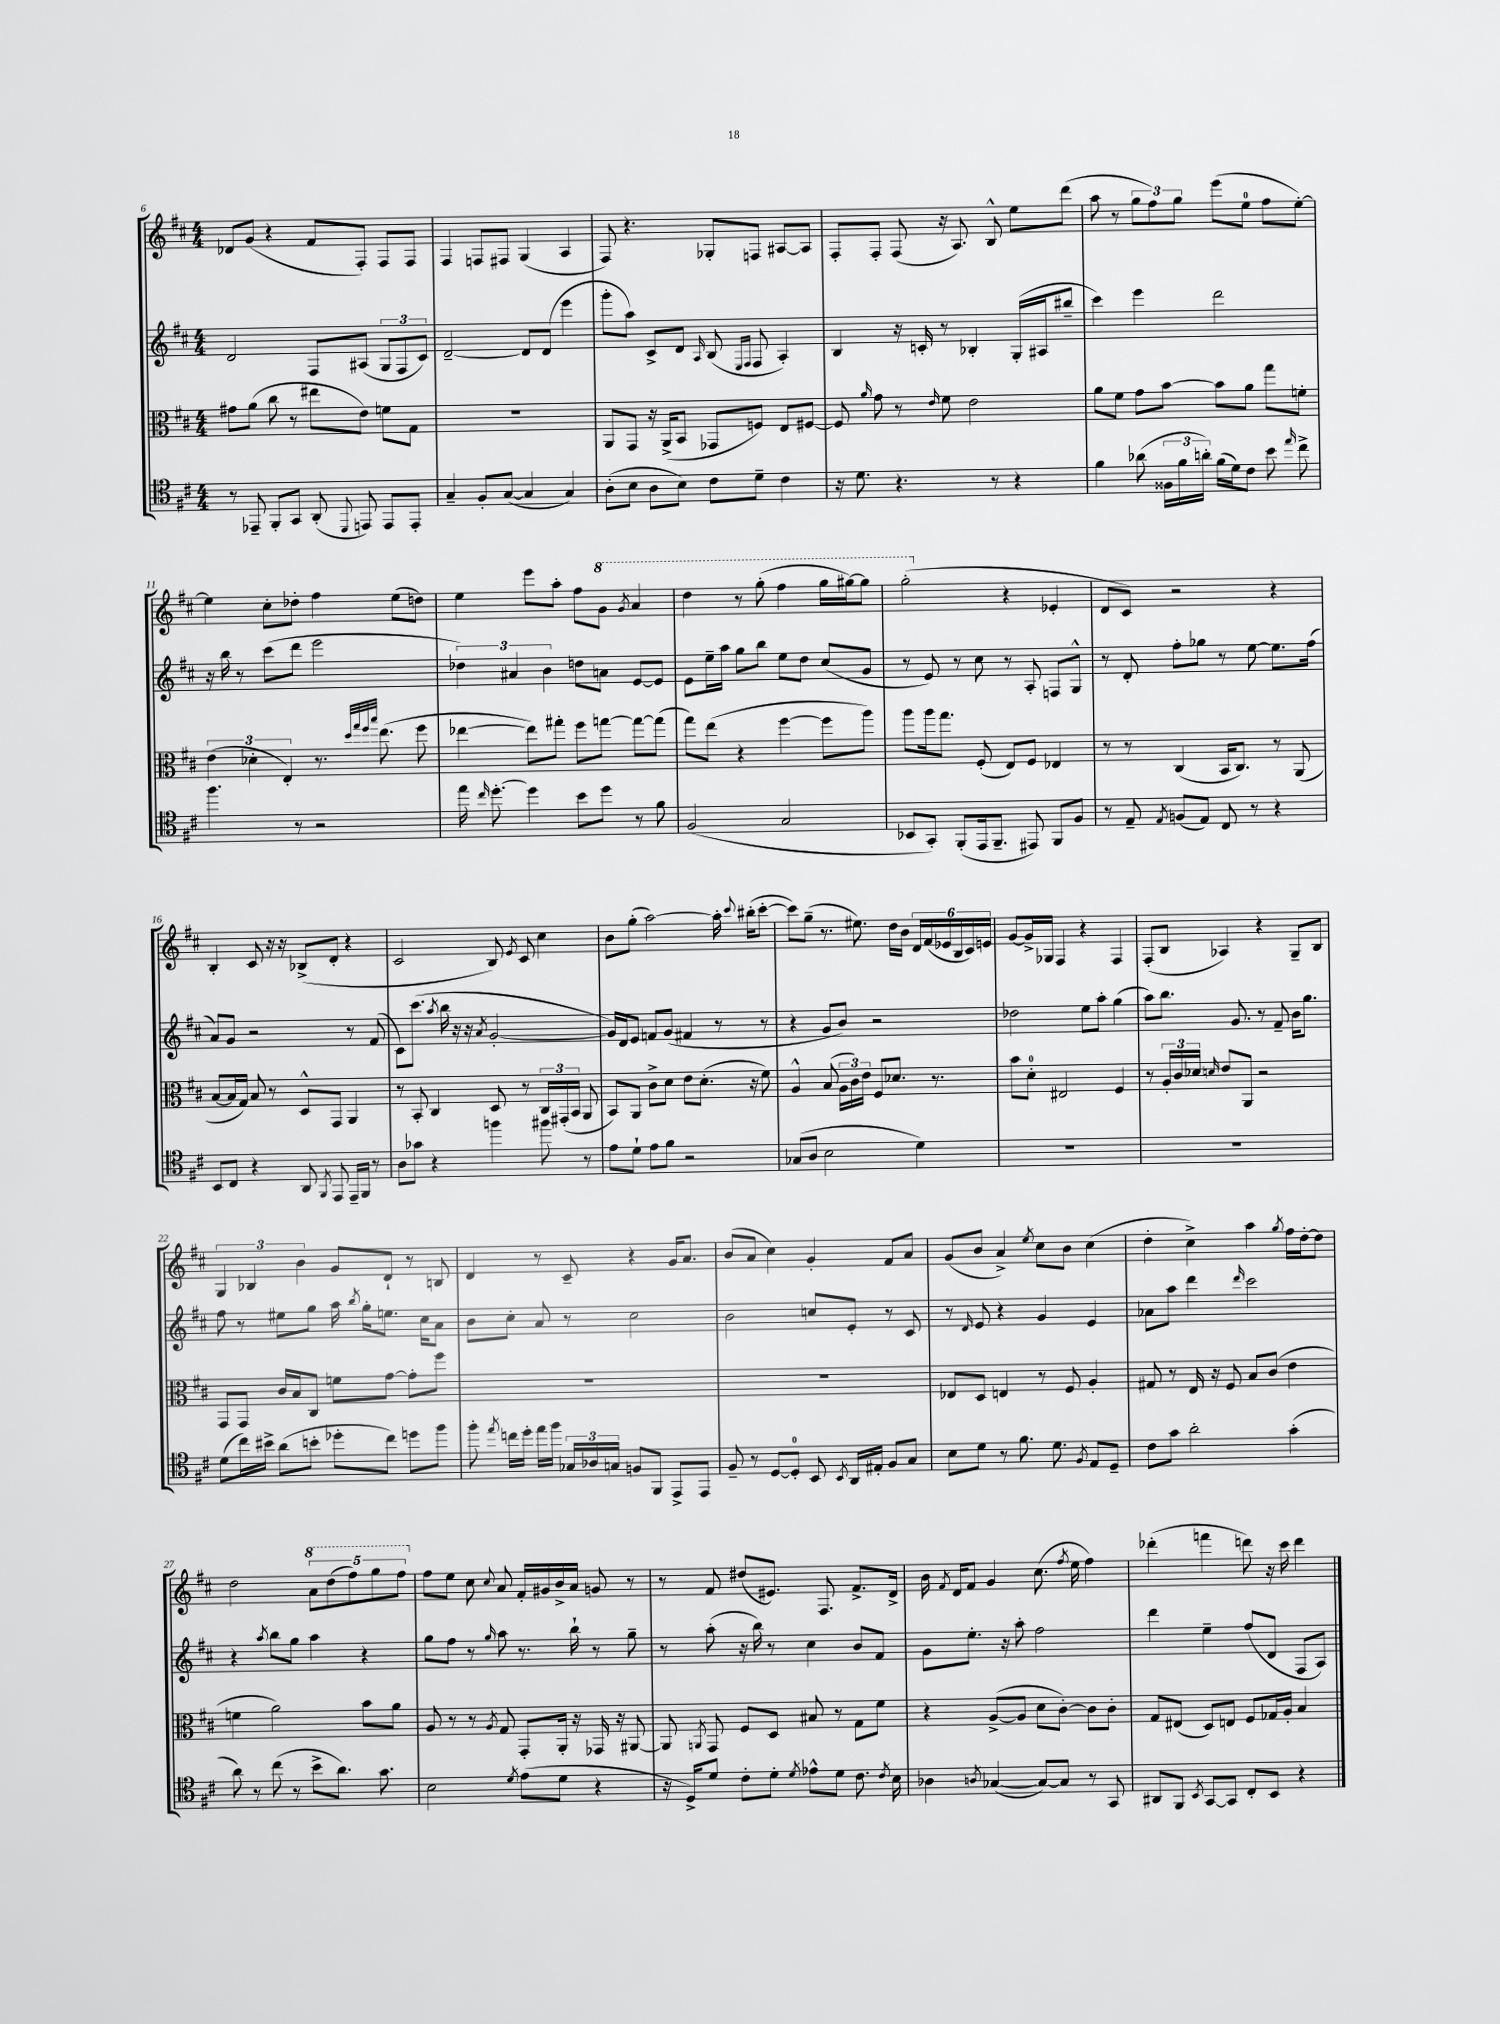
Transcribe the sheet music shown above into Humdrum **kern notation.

**kern	**kern	**kern	**kern
*part4	*part3	*part2	*part1
*staff4	*staff3	*staff2	*staff1
*clefC4	*clefC3	*clefG2	*clefG2
*k[f#c#]	*k[f#c#]	*k[f#c#]	*k[f#c#]
*M4/4	*M4/4	*M4/4	*M4/4
=6	=6	=6	=6
8r	8g#X\L	2d/	8d-X/L
8EE-X~/	(8a\J	.	(8g/J
8FF#'/L	8cc#\	.	4r
8GG/J	8r	.	.
(8AA'/	8ee#X\L	8F#/L	8f#/L
8qqDD/	.	.	.
8EEn/)	8e\J)	(8A#X/J	8F#'/J)
8EE/L	8fn\L	12G/L	8F#/L
.	.	12F#/	.
8EE'/J	8G\J	.	8F#/J
.	.	12c#/J)	.
=7	=7	=7	=7
4G~/	1r	[2d~/	4F#/
8F#'/L	.	.	8Fn/L
([8G/J	.	.	8F#X/J
4G/]	.	8d/L]	(4G/
.	.	(8d/J	.
4G/)	.	4eee\	4A/
=8	=8	=8	=8
(8A'\L	8AA/L	8ggg'\L	8F#/)
8B\J	8GG/J	8aa\J)	4.r
8A\L	16r	8c#^/L	.
.	(16AA^/KL	.	.
8B\J)	8BB/J	8d/J	.
.	.	16qqA/	.
8c#\L	8GG-X/L	(8B/	8G-X'/L
.	.	16qqE/LL	.
.	.	16qqF#/JJ	.
8d~\J	8Fn/J)	8F#/	8Fn/J
4c#\	8E/L	4A'/)	[8A#X/L
.	[8F#X/J	.	8A#/J]
=9	=9	=9	=9
16r	8F#/]	4B/	8F#'/L
8.d\	.	.	.
.	16qqa/	.	.
.	8g\	.	8F#'/J
4.r	8r	16r	(8F#/
.	.	16cn'/	.
.	16qqe/	.	.
.	8f#\	8r	16r
.	.	.	8.A/)
.	2e\	4B-X'/	.
8r	.	.	8B^^/
4r	.	(16G'/LL	8ee\L
.	.	16A#X/J	.
.	.	8bb#X~/J	(8ddd\J
=10	=10	=10	=10
4f#\	8a\L	4ccc#\)	8aa\
.	8f#\J	.	8r
(8a-X\	8g\L	4eee\	12gg\L
.	.	.	12ff#\)
24F##X\LL	[8b\J	.	.
24f#\	.	.	12gg\J
24an'\JJ)	.	.	.
(16f#\LL	8b\L]	2ddd\	(8eee\L
16d\J)	.	.	.
8c#\J	8a\J	.	8ee\J
8b\	8gg\L	.	8ff#\L
16qqee/	.	.	.
8cc#^\	8fn'\J	.	[8ee'\J)
!!LO:LB:g=z
=11	=11	=11	=11
4.ff#\	(6e\	16r	4ee\]
.	.	16bb\	.
.	.	8r	.
.	6d-X'\	.	.
.	.	(8ccc#\L	8cc#'\L
.	6E'/)	.	.
8r	.	8ddd\J	8dd-X'\J
2r	8.r	2eee\	4ff#\
.	32qqdd/LLL	.	.
.	32qqgg/	.	.
.	32qqff#/	.	.
.	32qqbb/JJJ	.	.
.	(8.ee\	.	.
.	.	.	(8ee\L
.	8ff#\	.	8ddn\J)
=12	=12	=12	=12
16ee\	[4ee-X\	6dd-X\)	4ee\
16qqcc#/	.	.	.
[8.dd'\	.	.	.
.	.	6a#X/	.
4dd\]	8ee-\L])	.	8eee\L
.	.	6b\	.
.	8gg#X'\J	.	8aa'\J
8b\L	8ff#\L	8ddn\L	8ff#\L
*	*	*	*8va
8dd\J	[8ggn\J	8an\J	8gg\J
.	.	.	8qgg/
8r	8gg\L_	[8e/L	4aa/
8f#\	(8gg\J]	8e/J]	.
=13	=13	=13	=13
(2F#/	8gg\L)	8e\L	4ddd\
.	(8ee\J	16ee~\L	.
.	.	16aa\JJ	.
.	4r	8gg\L	8r
.	.	8bb\J	(8ggg'\
2G/	[4ff#\	8ee\L	4fff#\
.	.	8dd\J	.
.	8ff#\L]	(8cc#/L	16ggg\LL
.	.	.	[16ggg#X\J)
.	8aa\J)	8g/J	8ggg#\J]
=14	=14	=14	=14
8BB-X/L	8aa\L	8r	(2ggg'\
8GG'/J)	16aa\k	8e/)	.
.	8.gg\J	.	.
(8FF#'/L	.	8r	.
16EE/k	(8F#'/	8cc#\	.
8.FF#~/J	.	.	.
*	*	*	*X8va
.	8E/L)	8r	4r
8EE#X/)	8F#/J	8A'/	.
8FF#/L	4E-X/	8Fn/L	4e-X'/
8F#/J	.	8G^^/J	.
=15	=15	=15	=15
8r	8r	8r	8d/L
8E~/	8r	8d'/	8c#/J)
8qE/	.	.	.
(8Fn/L	(4C#/	8ff#'\L	2r
8E/J)	.	8gg-X\J	.
8C#/	16BB/KL	8r	.
.	8.C#/J)	.	.
8r	.	[8ee\	.
4r	8r	8.ee\L]	4r
.	(8AA/	.	.
.	.	(16ff#\Jk	.
!!LO:LB:g=z
=16	=16	=16	=16
8BB/L	[8B/L	8a/L)	4B'/
8C#/J	16B/L]	8g/J	.
.	16G/JJ)	.	.
4r	8B/	2r	8c#/
.	8r	.	16r
.	.	.	16r
8AA/	8D^^/L	.	(8B-X^/L
8qFF#/	.	.	.
8EE/	8GG/J	.	8d'/J
16EE~/LL	4AA/	8r	4r
16FF#/JJ	.	.	.
8r	.	(8f#/	.
=17	=17	=17	=17
8A\L	8r	8c#\L)	2c#/
8g-X\J	8BB'/	(8.ccc#\J	.
4r	4C#/	.	.
.	.	8qaa/	.
.	.	16bb\	.
.	.	16r	.
.	.	16r	.
.	.	8qa/	.
4ffn\	8D/	[2g'/	8B/)
.	.	.	8qe/
.	8r	.	8c#/
8ff#X\	24C#/LL	.	4cc#\
.	(24GG#X'/	.	.
.	24BB/JJ	.	.
8r	8AA/	.	.
=18	=18	=18	=18
8e\L	8BB/L)	16g/LL])	8b\L
.	.	16d/J	.
8d`\J	8AA/J	8e/J	(8gg'\J
8e\L	8c#^\L	8fn/L	[2aa\)
8f#\J	8d\J	(8g/J	.
2r	8e\L	4f#X/	.
.	(8.d'\J	.	.
.	.	8r	16aa'\]
.	.	.	8qqccc#/
.	16r	.	(16bb#X'\KL
.	8f#\)	8r	[8ccc#'\J
=19	=19	=19	=19
(8G-X/L	4A^^/	4r	8ccc#\L])
8A/J	.	.	(8gg~\J
2B\	(8B/	8g/L	8.r
.	24A\LL	8b/J)	.
.	24c#\)	.	.
.	.	.	8.ee#X\)
.	24e\JJ	.	.
.	8F#/L	2r	.
.	8.d-X/J	.	16dd\LL
.	.	.	16b\JJ
4d\)	.	.	24d/LL
.	.	.	(24f#/
.	8.r	.	.
.	.	.	24e-X/
.	.	.	24B/
.	.	.	24c#/)
.	.	.	24en/JJ
=20	=20	=20	=20
1r	8b\L	2dd-X\	[8g/L
.	8d'\J	.	16g^/L]
.	.	.	16G-X/JJ
.	2E#X/	.	4F#/
.	.	8ee\L	4r
.	.	8aa'\J	.
.	4F#/	(4gg\	4F#/
=21	=21	=21	=21
1r	8r	8aa\L)	(8F#'/L
.	24A'/LL	8.bb\J	8B/J
.	24c#/	.	.
.	24d-X/JJ	.	.
.	16qqdn/	.	.
.	8e/L	.	4A-X/)
.	.	8.g/	.
.	8AA/J	.	.
.	2r	8r	4r
.	.	8f#~/	.
.	.	16b\KL	8G~/L
.	.	8.gg\J	.
.	.	.	8B/J
!!LO:LB:g=z
=22	=22	=22	=22
(8d\L	8GG/L	8ff#\	6G/
16cc#\L)	8GG/J	8r	.
.	.	.	6B-X/
16b#X^\JJ	.	.	.
(8a\L	16c#/LL	8ee#X\L	.
.	16B/J	.	.
.	.	.	6b\
8bn'\J	8C#/J	8gg\J	.
8dd-X'\L	8fn\L	16aa\	8g/L
.	.	8qbb/	.
.	.	16gg'\KL	.
8cc#\J)	[8g\J	8.een\J	8d`/J
8ddn\L	8g'\L]	.	8r
.	.	16cc#\KL	.
8ff#\J	8ff#\J	8a\J	8Bn/
=23	=23	=23	=23
8ff#'\	1r	8b\L	4d/
8qee/	.	.	.
16ccn\LL	.	8cc#'\J	.
16dd'\JJ	.	.	.
16ee\LL	.	8a/	8r
16ff#\JJ	.	.	.
24G-X/LL	.	8r	8c#~/
24A-X/	.	.	.
24Gn/JJ	.	.	.
8Fn/L	.	2cc#\	4r
8FF#/J	.	.	.
8EE^/L	.	.	16g/KL
.	.	.	8.a/J
8EE/J	.	.	.
=24	=24	=24	=24
8F#~/	1r	2b\	(8b/L
8r	.	.	8a/J
[8D/L	.	.	4cc#\)
8D'/J]	.	.	.
8BB/	.	8ccn/L	4g'/
8qBB/	.	.	.
16AA/LL	.	8e'/J	.
16E#X'/JJ	.	.	.
8F#/L	.	8r	8f#/L
8G/J	.	8c#/	8a/J
=25	=25	=25	=25
8B\L	8E-X/L	8r	(8g/L
.	.	16qqd/	.
8d\J	8D/J	8e/	8b/J
8r	4En/	4r	4a^/)
8.f#\	.	.	.
.	.	.	8qee/
.	8r	4g/	8cc#\L
8.d\	.	.	.
.	8F#/	.	8b\J
8qF#/	.	.	.
8E/L	4A'/	4e/	(4cc#\
8D~/J	.	.	.
=26	=26	=26	=26
8c#\L	8G#X/	8a-X\L	4dd'\
8g\J	8r	8aa\J	.
2a'\	16E/	4ddd\	4cc#^\)
.	16r	.	.
.	8F#/	.	.
.	.	16qqddd/	.
.	8B/L	2ccc#\	4aa\
.	(8c#/J	.	.
.	.	.	8qgg/
(4g'\	4e\	.	16ff#\LL
.	.	.	[16dd'\J
.	.	.	8dd\J]
!!LO:LB:g=z
=27	=27	=27	=27
8a\)	4fn\	4r	2dd\
8r	.	.	.
.	.	8qaa/	.
(8cc#\	2a\)	8bb\L	.
8r	.	8gg\J	.
*	*	*	*8va
8b^\L	.	4aa\	10aa\L
.	.	.	(10ddd\
8.a\J)	.	.	.
.	.	.	10fff#\)
.	8b\L	4r	.
.	.	.	10ggg\
8.g\	.	.	.
.	8a\J	.	.
.	.	.	10fff#\J
=28	=28	=28	=28
*	*	*	*X8va
2B\	8A/	8gg\L	8ff#\L
.	8r	8ff#\J	8ee\J
.	8r	8r	8cc#\
.	8qA/	16qqgg/	8qqcc#/
.	8G/	8aa\	8a/
8qd/	.	.	.
(8e\L	8GG'/L	8.r	16f#'/LL
.	.	.	16g#X/
8d\J	16AA'/Jk	.	16b^/
.	16r	16bb`\	16a/JJ
4r	16GG-X/	8r	8gn/
.	16r	.	.
.	[8AA#X/	8gg~\	8r
=29	=29	=29	=29
16r	8AA#/]	8r	8r
16D^/KL)	.	.	.
.	8qAAn/	.	.
8d/J	8GG/	(8aa'\	8f#/
8c#'\L	8F#/L	16r	(8dd#X/L
.	.	16bb\)	.
8d'\J	8D/J	8r	8.e#X/J)
8qd/	.	.	.
8e-X^^\L	8B#X/	4cc#\	.
.	.	.	8.F#/
8d\J	8r	.	.
8.c#\	8G\L	8b/L	8.f#^/L
.	8f#\J	8f#/J	.
8qc#/	.	.	.
16B\	.	.	16d^/Jk
=30	=30	=30	=30
4A-X\	4r	8g\L	16b\
.	.	.	8qf#/
.	.	.	16d/KL
.	.	8.ee'\J	8f#/J
8qAn/	.	.	.
([4G-X/	([8A^/L	.	4g/
.	.	16r	.
.	8A/J]	8aa'\	.
8G-/L_)	8d\L	2ff#\	(8.cc#\
8G-/J]	[8c#'\J)	.	.
.	.	.	8qff#/
.	.	.	16ee\
8r	8c#\L]	.	4ff#\)
8GG/	8c#'\J	.	.
=31	=31	=31	=31
8AA#X/L	8G/L	4ddd\	(4ddd-X'\
8FF#/J	(8E#X/J	.	.
8qBB/	.	.	.
[8GG/L	8D/L)	4ee~\	4fffn\
8GG/J]	8En/J	.	.
8C#'/L	8F#/L	(8ff#/L	8dddn\)
8BB/J	16G-X/L	8d/J	16r
.	16A'/JJ	.	16ccc#\
4r	4B/	8F#/L	4ddd\
.	.	8A/J)	.
==	==	==	==
*-	*-	*-	*-
